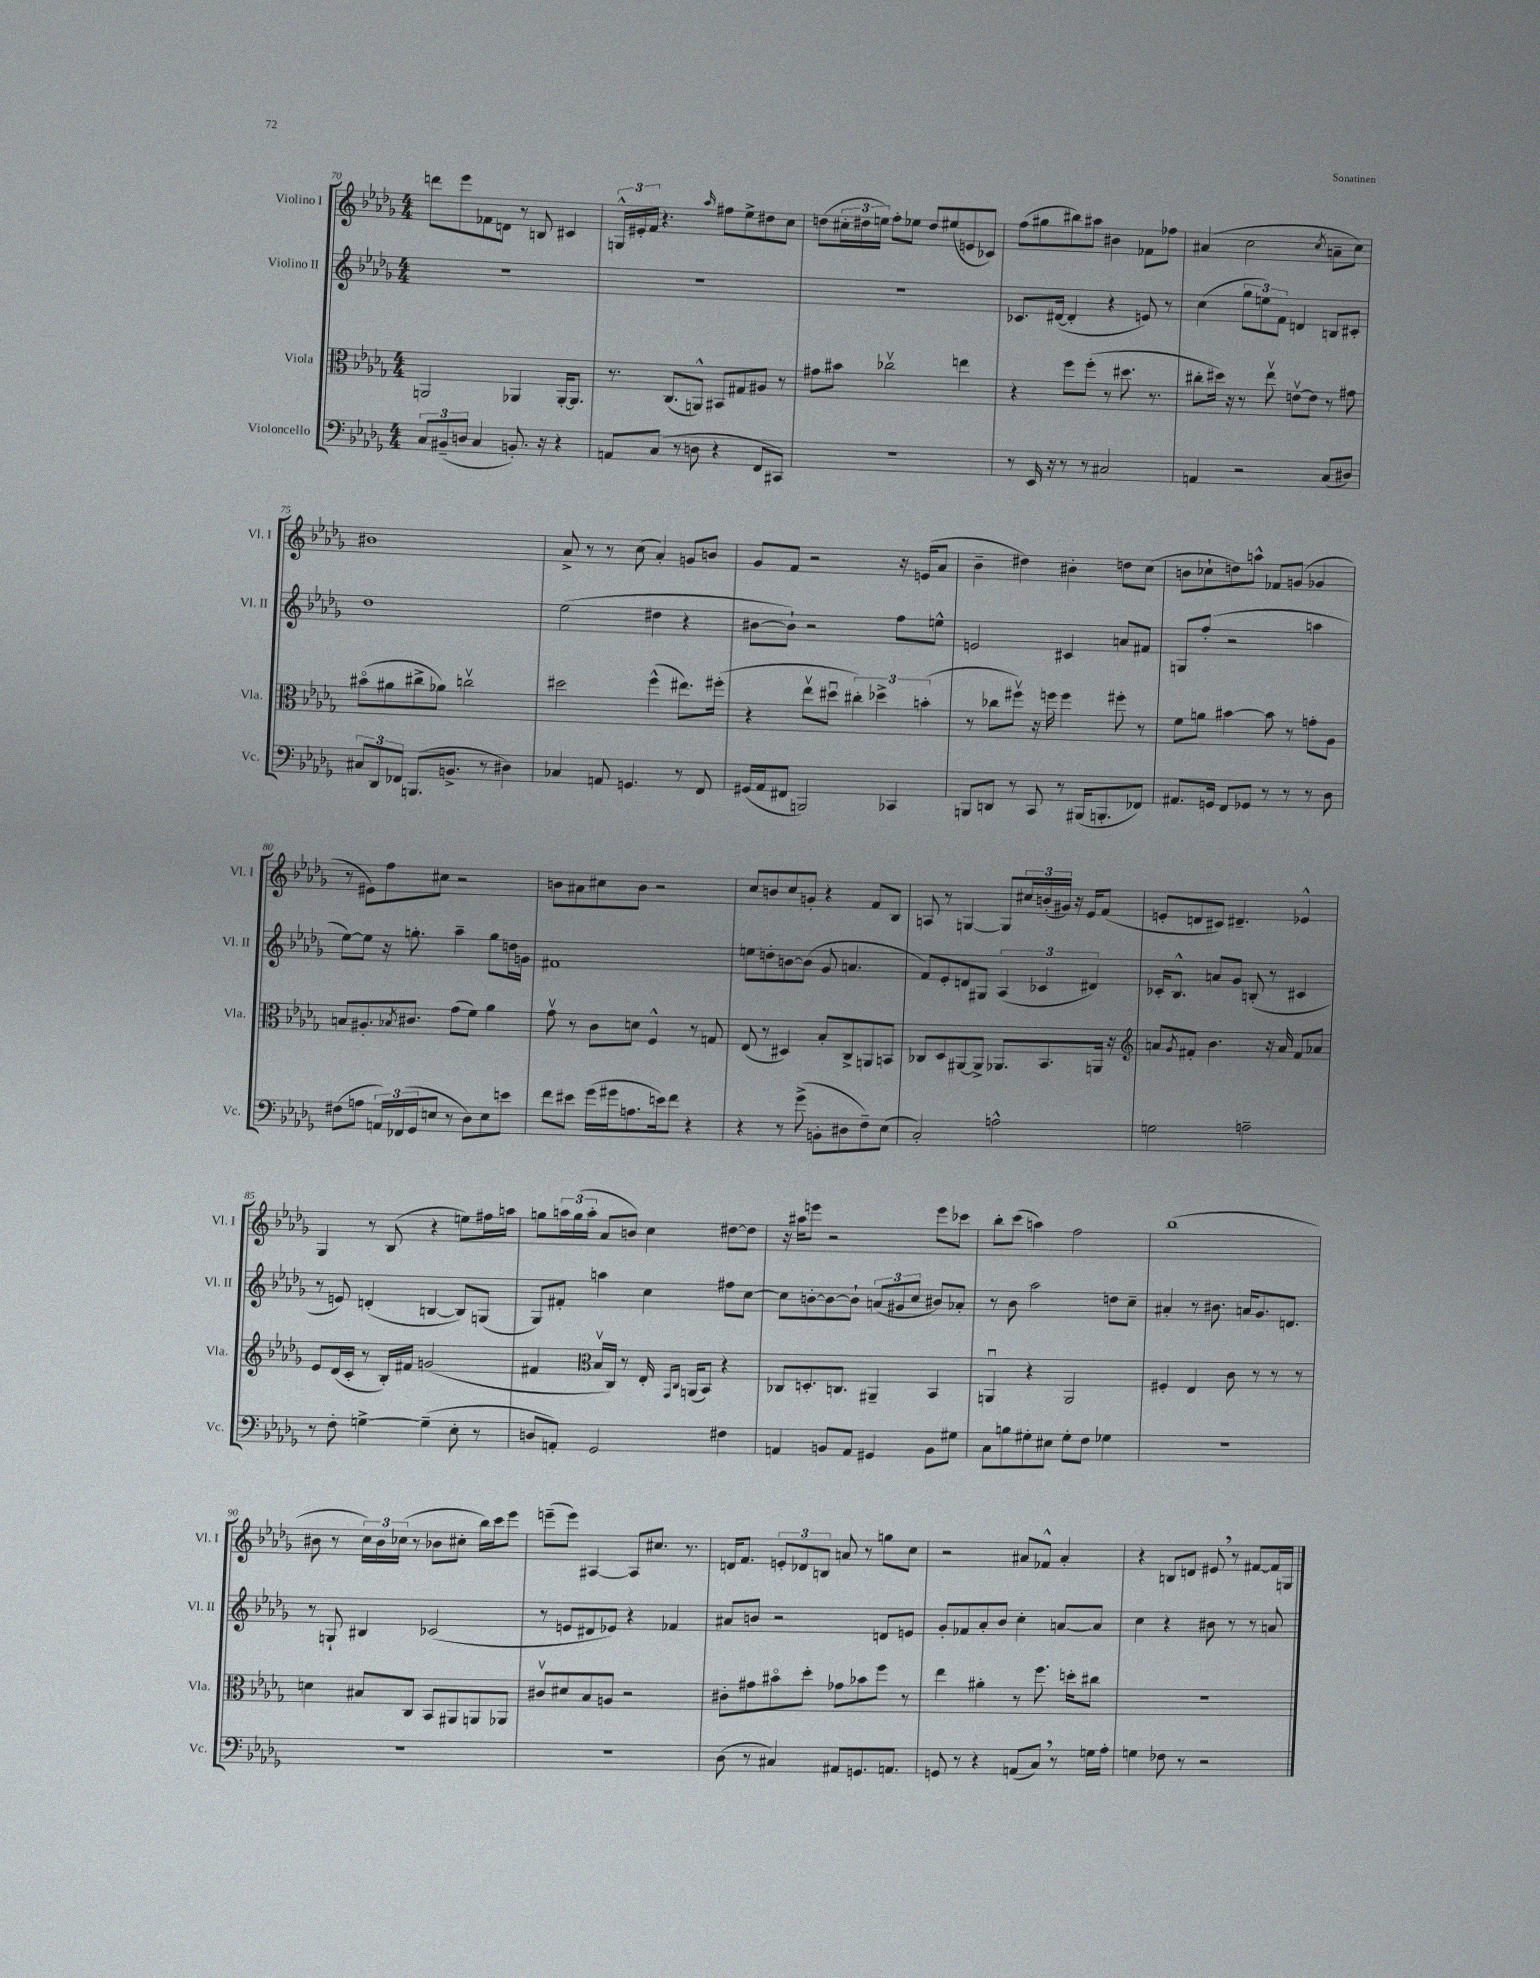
<<
\new StaffGroup <<
\new Staff = "s0" \with { instrumentName = "Violino I" shortInstrumentName = "Vl. I" } {
    \clef treble \key des \major \numericTimeSignature \time 4/4
    d'''8 ees'''8 fes'8 d'8 r8 b8 cis'4 |
    \tuplet 3/2 { g16-^ eis'16-. f'16 } r4. \grace { aes''16 } fis''8 ees''8-> dis''8 c''8 |
    d''8( \tuplet 3/2 { cis''16-. dis''16 e''16) } f''8-. ees''8 dis''8 eis''8( e'8 ces'8) |
    f''8( gis''8 bis''8) ais''8 bis'4 fes'8 fes''8 |
    ais'4( c''2 \acciaccatura { c''8 } a'8-- c''8) |
    bis'1 |
    aes'8-> r8 r8 c''8( aes'4-.) g'8 b'8 |
    ges'8 f'8 r2 r16 e'16( aes'8 |
    bes'4-- dis''4) bis'4-. d''8 c''8( |
    b'8 ces''8-! d''8) a''8-^ fes'8 g'8( ges'4 |
    r8 eis'8) f''8 cis''8 r2 |
    b'8 ais'8 cis''8 b'8 r2 |
    c''8 b'8 c''8 g'8-. r4 f'8 bes8 |
    a8 r8 g4~ g8 \tuplet 3/2 { cis''16 b'16-.( gis'16) } r16 ees'16 f'8( |
    e'8-. d'8 cis'8) dis'4.-- ees'4-^ |
    ges4 r8 bes8( r4 e''8) fis''16 a''16 |
    g''8 \tuplet 3/2 { a''16 g''16( a''16-. } aes'8 b'8) c''4 dis''8~ dis''8 |
    r16 ais''16 e'''8 r2 e'''8 ces'''8 |
    bes''8-. c'''8( a''4) f''2 |
    bes''1( |
    bis'8 r8 \tuplet 3/2 { c''16) bis'16 ces''16( } r8 bes'8 cis''8-. bes''16) c'''16 ees'''8 |
    e'''8--( e'''8) ais4~ ais8 cis''8. r8. |
    d'16 f'8. \tuplet 3/2 { e'8-. des'8 b8 } a'8 r8 g''8 c''8 |
    r2 ais'8 fes'8-^ ais'4-. |
    r4 b8 d'8 eis'8 \breathe r8 fis'8~ fis'16 g16 \bar "|." |
}
\new Staff = "s1" \with { instrumentName = "Violino II" shortInstrumentName = "Vl. II" } {
    \clef treble \key des \major \numericTimeSignature \time 4/4
    R1 |
    R1 |
    R1 |
    ces'8. dis'16~( dis'4-. r4 e'8) r8 |
    c''4( \tuplet 3/2 { ges''8 e''8) f'8 } d'4 b8 cis'8-. |
    des''1 |
    ees''2( dis''4 r4 |
    bis'8~ bis'8-!) r2 f''8 e''8-^ |
    e'2 cis'4 a'8 fis'8 |
    g8 f''8-.( r2 a''4 |
    ees''8~) ees''8 r16 g''8.-. aes''4-- g''8 d''16 g'16 |
    fis'1 |
    e''8 d''8-. b'8~ b'8( ges'8 a'4. |
    f'8) ees'8-. d'8 gis8 \tuplet 3/2 { aes4( ces'4 dis'4) } |
    ces'16-. bes8.-^ a'8 ges'8 b8-.( r8 cis'4 |
    r8 e'8) d'4-.( b4~ b8) g8( |
    ges8) fis'8-. a''4 c''4 fis''8 c''8~ |
    c''8 b'8~-. b'8~ b'8-! \tuplet 3/2 { a'8( gis'8 c''8 } bis'8) aes'8-. |
    r8 bes'8 aes''2 d''8 c''8-- |
    ais'4-. r8 bis'8. a'16 ges'8. d'8. |
    r8 g8-! bis4 ces'2( |
    r8 e'8 dis'8 ees'8) r4 fes'4 |
    ais'8 b'8 r2 d'8 e'8 |
    ges'8-. fes'8 aes'8-. bes'8 c''4-. a'8~ a'8 |
    c''4 r4 bis'8 r8 r8 a'8 \bar "|." |
}
\new Staff = "s2" \with { instrumentName = "Viola" shortInstrumentName = "Vla." } {
    \clef alto \key des \major \numericTimeSignature \time 4/4
    a,2 aes,4 aes,16~-. aes,8. |
    r8. c8.( a,8-^) bis,8 gis8 ais8 r8 |
    gis'8 bis'8 ces''2\upbow e''4 |
    r4 f''8 f''8-.( r8 dis''8. r8. |
    cis''8-. dis''16) r16 r8 ees''8\upbow e'8~\upbow e'8 r8 gis'8 |
    bis'8\flageolet( ais'8 cis''8-> aes'8) c''2\upbow |
    dis''2 f''4-^( eis''8.) fis''16-.( |
    r4 ees''8\upbow dis''8\downbow \tuplet 3/2 { cis''4-.) des''4-> b'4-.( } |
    r8 ces''8 fis''8\upbow) r16 f''16 f''4 fis''8-. r8 |
    f'8 a'8 bis'4~ bis'8 r8 g'8-. aes8 |
    b8 ais8.-. \acciaccatura { bes8 } cis'8. ges'8( f'8) aes'4 |
    ges'8\upbow r8 c'8 d'8 f4-^ r8 g8 |
    ees8( r8 dis4) bes8-. c8-> a,8 b,8 |
    ces8 des8 ais,8~ ais,8-> aes,8. bes,8. a,16 r16 |
    \clef treble a'8 \acciaccatura { ges'8 } fis'8-. bes'4. r16 a'16 fis'8 aes'8 |
    ees'8 des'16( c'16-. r8 bes16-.) fis'16 g'2( |
    fis'4 \clef alto bes16\upbow c16) r8 ees16-. \grace { ges,16 c16 } a,16( bes,8) r4 |
    ces8 d8.-. c8. ais,4-- bes,4 |
    a,4\downbow r4 a,2 |
    fis4-. ees4 c'8 r8 r8 r8 |
    d'4 bis8 c8 bes,8 ais,8 a,8 aes,8 |
    cis'8\upbow dis'8 bes8 a8 r2 |
    cis'8-. gis'8 bis'8\flageolet des''8-. ges'8 bes'8 f''8 r8 |
    ees''4 ais'4-. r8 f''8. d''16-. cis''8 |
    R1 \bar "|." |
}
\new Staff = "s3" \with { instrumentName = "Violoncello" shortInstrumentName = "Vc." } {
    \clef bass \key des \major \numericTimeSignature \time 4/4
    \tuplet 3/2 { c8 bis,8--( d8 } c4 b,8.-.) r16 r4 |
    a,8 c8( r8 d8 r4 f,8 cis,8) |
    R1 |
    r8 ees,16 r16 r8 r8 cis2 |
    a,4 r2 c8( dis8) |
    \tuplet 3/2 { cis8 des,8 fes,8 } b,,8.( b,8.-> r8 dis4) |
    ces4 a,8 g,4. r8 f,8 |
    gis,16( aes,16 fis,8 b,,2) ces,4 |
    b,,8 d,8 r8 c,8 r8 bis,,16( b,,8.-. fes,8) |
    ais,8. g,16 f,8 ges,8 r8 r8 r8 des8 |
    fis8( a8 \tuplet 3/2 { a,16) fes,16( ges,16 } e8 r8 des8) e8 e'8 |
    f'8 eis'8 ges'16( gis'16 a8. e'16) f'8 r4 |
    r4 r8 ges'8->( b,8-. dis8 f8--) ees8( |
    c2-.) a2-^ |
    g2 a2-- |
    r8 f8-. g4~-> g4--( ees8-. r8 |
    d8 a,8-.) ges,2 fis4 |
    a,4 b,8 a,8 gis,4 b,8 gis8 |
    c8 b8 gis8-. eis8 gis8-. f8 ges4 |
    R1 |
    R1 |
    R1 |
    des8( r8 cis4) ais,8 g,8. a,8. |
    g,8 r8 r4 a,8( c8) \breathe r8 g16 aes16-. |
    g4 fes8 r8 r2 \bar "|." |
}
>>
>>
\layout { \context { \Score currentBarNumber = #70 } }
